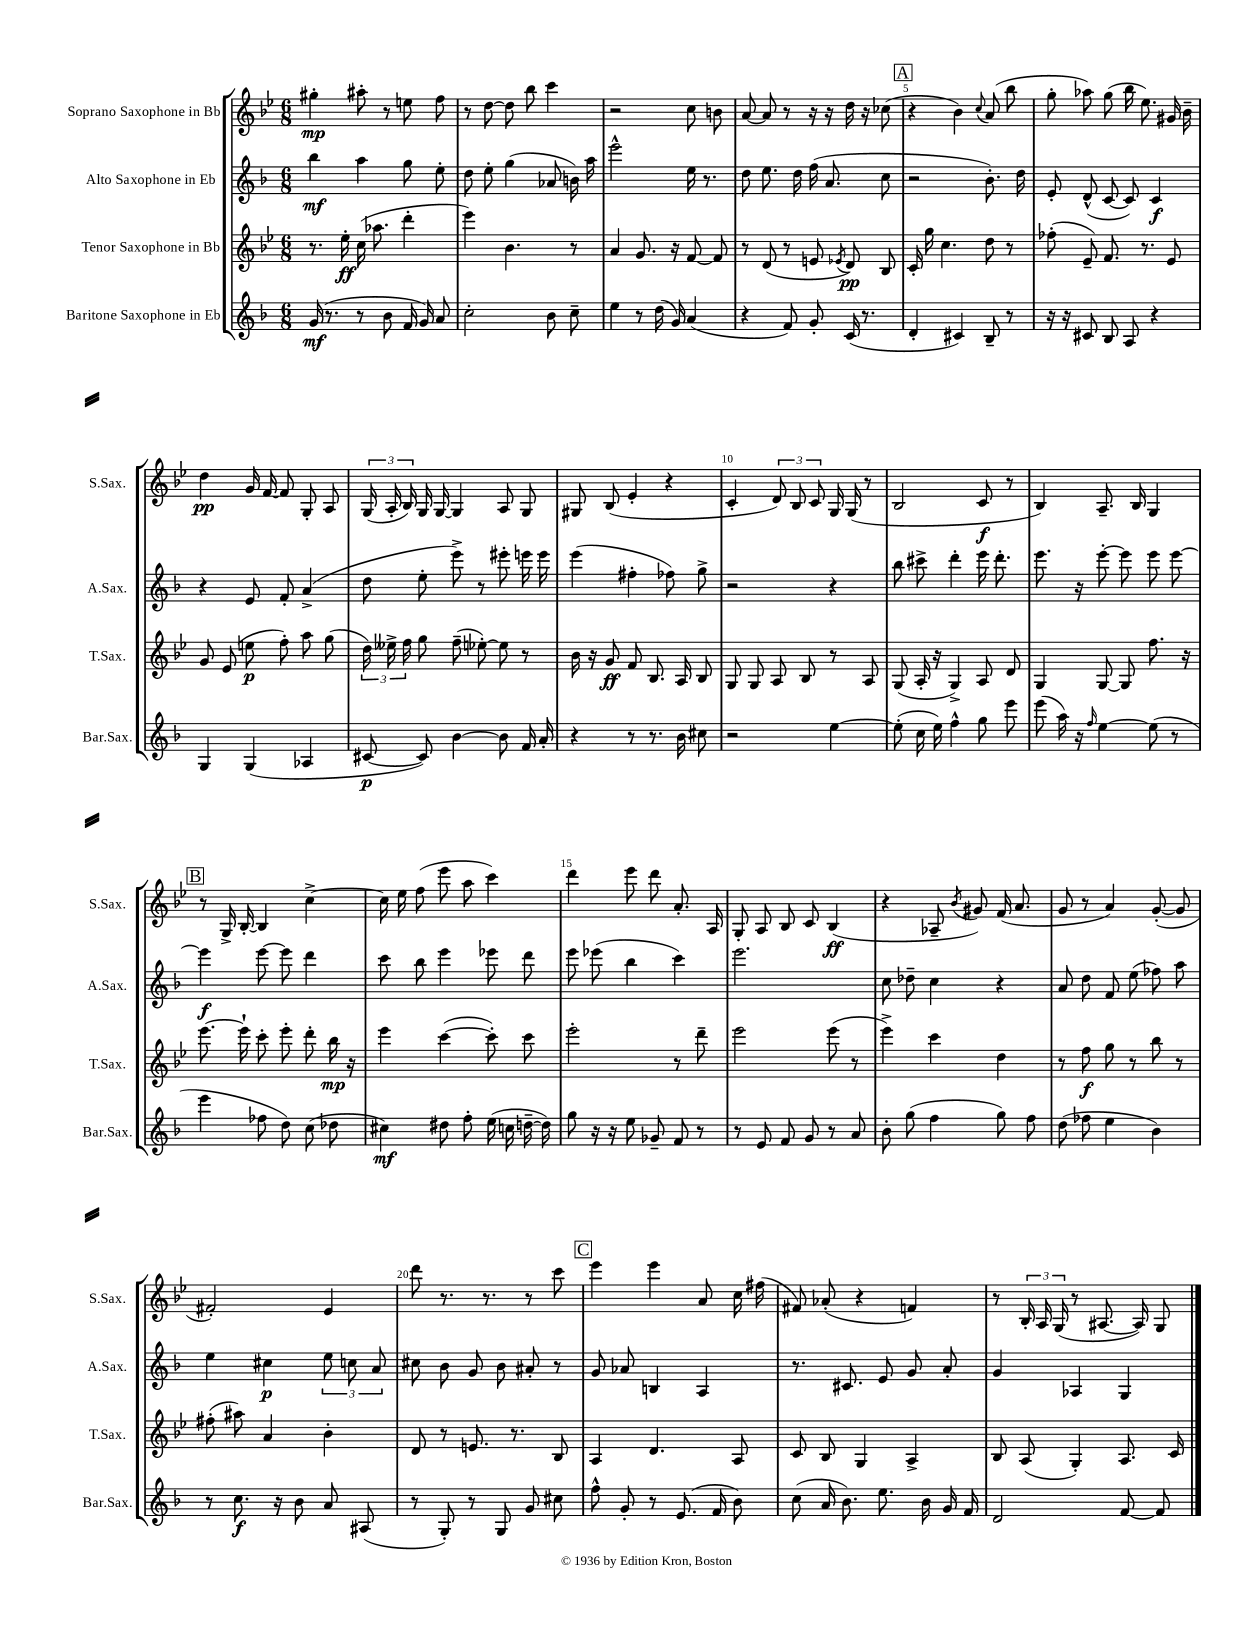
<<
\new StaffGroup <<
\new Staff = "s0" \with { instrumentName = "Soprano Saxophone in Bb" shortInstrumentName = "S.Sax." } {
    \clef treble \key bes \major \numericTimeSignature \time 6/8
    \autoBeamOff gis''4-.\mp ais''8-. r8 e''8 f''8 |
    r8 d''8~ d''8 bes''8 c'''4 |
    r2 c''8 b'8 |
    a'8~ a'8 r8 r16 r16 d''16 r16 ces''8( |
    \mark \markup { \box "A" } r4 bes'4) \appoggiatura { c''8 } a'8( bes''8 |
    g''8-. aes''8) g''8( bes''16 ees''8.) gis'16 bes'16-- |
    d''4\pp g'16 f'16~ f'8 g8-. a8 |
    \tuplet 3/2 { g16( a16-. bes16) } g16 g16~ g4 a8 g8 |
    gis8 bes8( ees'4-. r4 |
    c'4-. \tuplet 3/2 { d'8) bes8 c'8 } g16 g16( r8 |
    bes2 c'8\f r8 |
    bes4) a8.-- bes16 g4 |
    \mark \markup { \box "B" } r8 g16-> bes16~-. bes4 c''4~-> |
    c''16 ees''16 f''8( ees'''8 a''8 c'''4) |
    d'''4 ees'''8 d'''8 a'8.-. a16 |
    g8-. a8 bes8 c'8 bes4\ff( |
    r4 aes8-- \acciaccatura { bes'8 } gis'8) f'16( a'8. |
    g'8 r8 a'4) g'8~-.( g'8 |
    fis'2-.) ees'4 |
    d'''8 r8. r8. r8 c'''8 |
    \mark \markup { \box "C" } ees'''4 ees'''4 a'8 c''16 fis''16( |
    fis'8) aes'8-.( r4 f'4) |
    r8 \tuplet 3/2 { bes16-. a16 g16( } r8 ais8.~ ais16) g8 \bar "|." |
}
\new Staff = "s1" \with { instrumentName = "Alto Saxophone in Eb" shortInstrumentName = "A.Sax." } {
    \clef treble \key f \major \numericTimeSignature \time 6/8
    \autoBeamOff bes''4\mf a''4 g''8 e''8-. |
    d''8 e''8-. g''4( aes'8 b'16) a''16 |
    e'''2-^ e''16 r8. |
    d''8 e''8. d''16 f''16( a'8. c''8 |
    \mark \markup { \box "A" } r2 bes'8.-.) d''16 |
    e'8-. d'8-^( c'8~ c'8) c'4\f |
    r4 e'8 f'8-. a'4->( |
    d''8 e''8-. e'''8->) r8 eis'''8-. e'''16 e'''16 |
    e'''4( fis''4-. fes''8) g''8-> |
    r2 r4 |
    bes''8 cis'''8-> d'''4-. e'''16 d'''8.-. |
    e'''8. r16 e'''8~-. e'''8 e'''8 e'''8~ |
    \mark \markup { \box "B" } e'''4\f e'''8~ e'''8 d'''4 |
    c'''8 bes''8 e'''4 ees'''8 d'''8 |
    e'''8 ees'''8( bes''4 c'''4) |
    e'''2. |
    c''8 des''8-- c''4 r4 |
    a'8 d''8 f'8 e''8( fes''8) a''8 |
    e''4 cis''4\p \tuplet 3/2 { e''8 c''8 a'8 } |
    cis''8 bes'8 g'8 bes'8 ais'8-. r8 |
    \mark \markup { \box "C" } g'8 aes'8 b4 a4 |
    r8. cis'8. e'8 g'8 a'8-. |
    g'4 aes4 g4 \bar "|." |
}
\new Staff = "s2" \with { instrumentName = "Tenor Saxophone in Bb" shortInstrumentName = "T.Sax." } {
    \clef treble \key bes \major \numericTimeSignature \time 6/8
    \autoBeamOff r8. ees''16-.\ff c''16( aes''8. d'''4-. |
    ees'''4) bes'4. r8 |
    a'4 g'8. r16 f'8~ f'8 |
    r8 d'8( r8 e'8 \acciaccatura { ees'8 } d'8\pp) bes8 |
    \mark \markup { \box "A" } c'16-. g''16 c''4. d''8 r8 |
    fes''8-.( ees'8--) f'8. r8. ees'8 |
    g'8 ees'8( e''8\p f''8-.) a''8 g''8( |
    \tuplet 3/2 { d''16) eeses''16-> f''16 } g''8 f''8--( ees''8~-.) ees''8 r8 |
    bes'16 r16 g'8\ff f'8 bes8. a16 bes8 |
    g8 g8 a8 bes8 r8 a8 |
    g8( a16-. r16 g4->) a8 d'8 |
    g4 g8~ g8 f''8. r16 |
    \mark \markup { \box "B" } ees'''8.~ ees'''16-! c'''8-. ees'''8-. d'''8-. bes''16\mp r16 |
    ees'''4 c'''4~( c'''8-.) c'''8 |
    ees'''2-. r8 d'''8-- |
    ees'''2 ees'''8( r8 |
    ees'''4->) c'''4 d''4 |
    r8 f''8\f g''8 r8 bes''8 r8 |
    fis''8-.( ais''8) a'4 bes'4-. |
    d'8 r8 e'8. r8. bes8 |
    \mark \markup { \box "C" } a4 d'4. a8 |
    c'8 bes8 g4 a4-> |
    bes8 a8( g4-.) a8. c'16 \bar "|." |
}
\new Staff = "s3" \with { instrumentName = "Baritone Saxophone in Eb" shortInstrumentName = "Bar.Sax." } {
    \clef treble \key f \major \numericTimeSignature \time 6/8
    \autoBeamOff g'16\mf( r8. r8 bes'8 f'16 g'16) a'8 |
    c''2-. bes'8 c''8-- |
    e''4 r8 d''16( g'16) a'4( |
    r4 f'8) g'8-. c'16( r8. |
    \mark \markup { \box "A" } d'4-. cis'4) bes8-- r8 |
    r16 r16 cis'8 bes8 a8 r4 |
    g4 g4( aes4 |
    cis'8~\p cis'8) bes'4~ bes'8 f'16 a'16-. |
    r4 r8 r8. bes'16 cis''8 |
    r2 e''4~ |
    e''8-.( c''16 e''16) f''4-^ g''8 e'''8 |
    e'''8( a''16) r16 \grace { f''16 } e''4~ e''8( r8 |
    \mark \markup { \box "B" } e'''4 fes''8 d''8) c''8( des''8 |
    cis''4\mf) dis''8 f''8-. e''16( c''16 d''16~-- d''16) |
    g''8 r16 r16 e''8 ges'8-- f'8 r8 |
    r8 e'8 f'8 g'8 r8 a'8 |
    bes'8-. g''8( f''4 g''8) f''8 |
    d''8( fes''8 e''4 bes'4) |
    r8 c''8.\f r16 bes'8 a'8 ais8( |
    r8 g8-.) r8 g8 g'8 cis''8 |
    \mark \markup { \box "C" } f''8-^ g'8-. r8 e'8.( f'16 bes'8) |
    c''8( a'16 bes'8.) e''8. bes'16 g'16 f'16 |
    d'2 f'8~ f'8 \bar "|." |
}
>>
>>
\layout { \context { \Score \override BarNumber.break-visibility = ##(#f #t #t) barNumberVisibility = #(every-nth-bar-number-visible 5) } }
